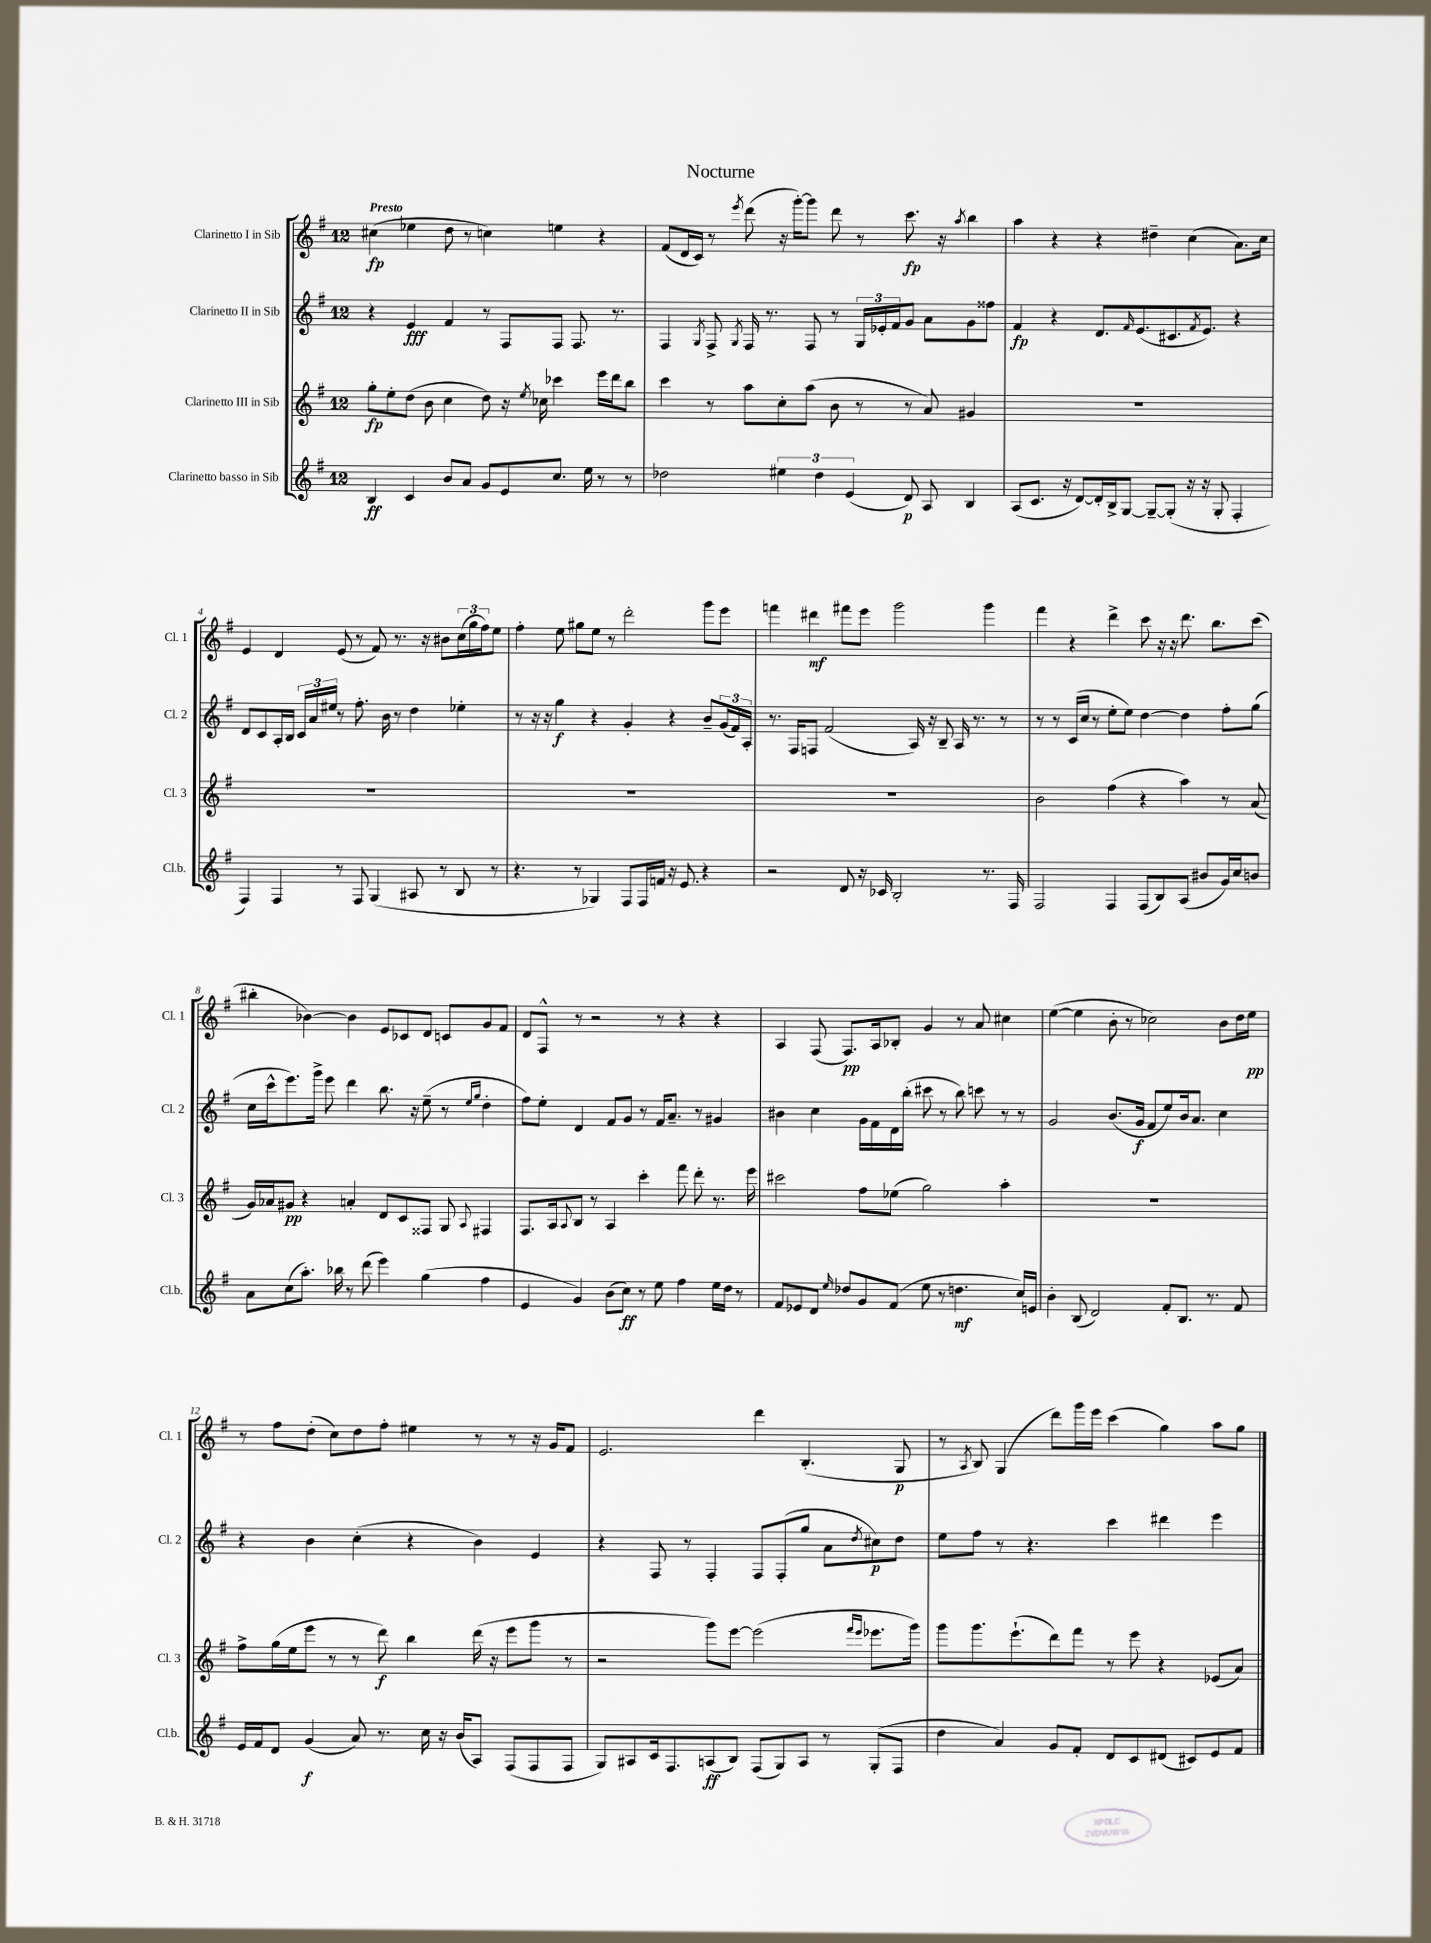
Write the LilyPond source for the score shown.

\header { title = "Nocturne" }
<<
\new StaffGroup <<
\new Staff = "s0" \with { instrumentName = "Clarinetto I in Sib" shortInstrumentName = "Cl. 1" } {
    \clef treble \key g \major \once \override Staff.TimeSignature.style = #'single-digit \time 12/8 \tempo "Presto"
    cis''4\fp( ees''4 d''8 r8 c''4) e''4 r4 |
    fis'8( d'16 c'16) r8 \acciaccatura { e'''8 } d'''8( r16 g'''16~-.) g'''8 d'''8 r8 c'''8.\fp r16 \acciaccatura { a''8 } b''4 |
    a''4 r4 r4 dis''4-- c''4( a'8.) c''16 |
    e'4 d'4 e'8( r8 fis'8) r8. r16 bis'8 \tuplet 3/2 { c''16( g''16 fis''16) } e''8 |
    fis''4-. e''8 gis''8 e''8 r8 d'''2-. g'''8 e'''8 |
    f'''4 dis'''4\mf fis'''8 e'''8 g'''2 g'''4 |
    fis'''4 r4 d'''4-> c'''8 r16 r16 d'''8. b''8. c'''8( |
    bis''4-. bes'4~) bes'4 e'8 ces'8 d'8 c'8 g'8 fis'8 |
    d'8 fis8-^ r8 r2 r8 r4 r4 |
    a4 fis8( fis8.\pp) a16 bes8-. g'4 r8 a'8 cis''4 |
    e''4~( e''4 b'8-. r8 ces''2) b'8 d''16 e''16\pp |
    r8 fis''8 d''8-.( c''8) d''8 fis''8-. eis''4 r8 r8 r16 g'16 fis'8 |
    e'2. d'''4 b4.-.( g8\p |
    r8 \acciaccatura { a8 } b8) g4( d'''8) g'''16 e'''16 c'''4( g''4) a''8 g''8 \bar "|." |
}
\new Staff = "s1" \with { instrumentName = "Clarinetto II in Sib" shortInstrumentName = "Cl. 2" } {
    \clef treble \key g \major \once \override Staff.TimeSignature.style = #'single-digit \time 12/8
    r4 e'4\fff fis'4 r8 fis8 fis8 fis8. r8. |
    fis4 \acciaccatura { g8 } fis8-> \acciaccatura { g8 } fis16 r8. fis8 r8 \tuplet 3/2 { g16 ees'16-. fis'16 } g'8 a'8 g'8 fisis''8 |
    fis'4\fp r4 d'8. \grace { fis'16 } e'8.( cis'8. \acciaccatura { fis'8 } e'8.) r4 |
    d'8 c'8 a16-. b16 \tuplet 3/2 { c'16 a'16 eis''16 } r8 fis''8.-. b'16 r8 d''4 ees''4-. |
    r8 r16 r16 g''4\f r4 g'4-. r4 b'8-- \tuplet 3/2 { g'16( fis'16) a16-. } |
    r8. fis16 f8 fis'2( a16) r16 b8-- a16 r8. r8 |
    r8 r8 c'16( c''16 r8 e''8-. e''8) d''4~ d''4 fis''8-. g''8( |
    c''16 c'''16-^ e'''8.) g'''16-> e'''8 d'''4 b''8. r16 e''8--( r8 \grace { e''16 g''16 } d''4-. |
    fis''8) e''8-. d'4 fis'8 g'8 r8 fis'16 a'8.-- r8 gis'4 |
    bis'4 c''4 g'16 fis'16 d'16 b''16-.( cis'''8 r8 b''8) c'''8 r8 r8 |
    g'2 b'8.( g'16\f fis'8 e''8) b'16 a'8. c''4 |
    r4 b'4 c''4-.( r4 b'4) e'4 |
    r4 fis8 r8 fis4-. fis8 fis8-.( g''8 a'8 \acciaccatura { d''8 } cis''8\p) d''8 |
    e''8 fis''8 r8 r4. c'''4 dis'''4 e'''4 \bar "|." |
}
\new Staff = "s2" \with { instrumentName = "Clarinetto III in Sib" shortInstrumentName = "Cl. 3" } {
    \clef treble \key g \major \once \override Staff.TimeSignature.style = #'single-digit \time 12/8
    g''8-.\fp e''8-. d''8( b'8 c''4 d''8) r16 \acciaccatura { e''8 } ces''16 ces'''4 e'''16 d'''16 b''8 |
    c'''4 r8 a''8 c''8-. a''8( b'8 r8 r8 a'8) gis'4 |
    R1. |
    R1. |
    R1. |
    R1. |
    b'2 fis''4( r4 a''4) r8 a'8( |
    g'16) aes'16 gis'8\pp r4 a'4-. d'8 c'8 fisis8 g8 \appoggiatura { a8 } fis4 |
    fis8. a16 \appoggiatura { a8 } b8 r8 a4 c'''4-. fis'''8 d'''8-. r8. e'''16 |
    cis'''2 fis''8 ees''8( g''2) a''4-. |
    R1. |
    fis''8-> g''16( e''16 e'''8 r8 r8 d'''8\f) b''4 d'''16( r16 e'''8 g'''8 r8 |
    r2 g'''8) e'''8~ e'''2( \grace { fis'''16 e'''16 } ees'''8. g'''16) |
    g'''8 g'''8. e'''8.-!( d'''8) fis'''8 r8 e'''8 r4 ees'8( a'8) \bar "|." |
}
\new Staff = "s3" \with { instrumentName = "Clarinetto basso in Sib" shortInstrumentName = "Cl.b." } {
    \clef treble \key g \major \once \override Staff.TimeSignature.style = #'single-digit \time 12/8
    b4\ff c'4 b'8 a'8 g'8 e'8 c''8. e''16 r8 r8 |
    des''2 \tuplet 3/2 { eis''4 des''4 e'4( } d'8\p) a8 b4 |
    a8( c'8. r16 d'8~) d'16-. b16-> g8~ g8~-- g8-.( r16 r16 g8-. fis4-. |
    fis4) fis4 r8 fis8 g4( ais8 r8 b8 r8 |
    r4. r8 ges4) fis8 fis16 f'16 r16 e'8. r4 |
    r2 d'8 r16 ces'16 b2-. r8. fis16 |
    fis2 fis4 fis8( b8) a8( bis'8 g'16) c''16 b'8 |
    a'8 c''8( a''8.-.) bes''16 r8 d'''8( e'''4) g''4( fis''4 |
    e'4 g'4) b'8( c''8\ff) r8 e''8 fis''4 e''16 d''16 r8 |
    fis'8 ees'8 d'8 \grace { e''16 } des''8 g'8 fis'8( e''8 r8 d''4.\mf c''16) e'16 |
    b'4-. b8( d'2) fis'8-. b8. r8. fis'8 |
    e'16 fis'16 d'8 g'4\f( a'8) r8. c''16 r16 b'16( a8) fis8( fis8 fis8 |
    g8) ais8 c'16 fis8. a8\ff( b8) fis8( g8) a8 r8 g8-.( fis8 |
    d''4 a'4) g'8 fis'8-. d'8 c'8 dis'8( cis'8) e'8 fis'8 \bar "|." |
}
>>
>>
